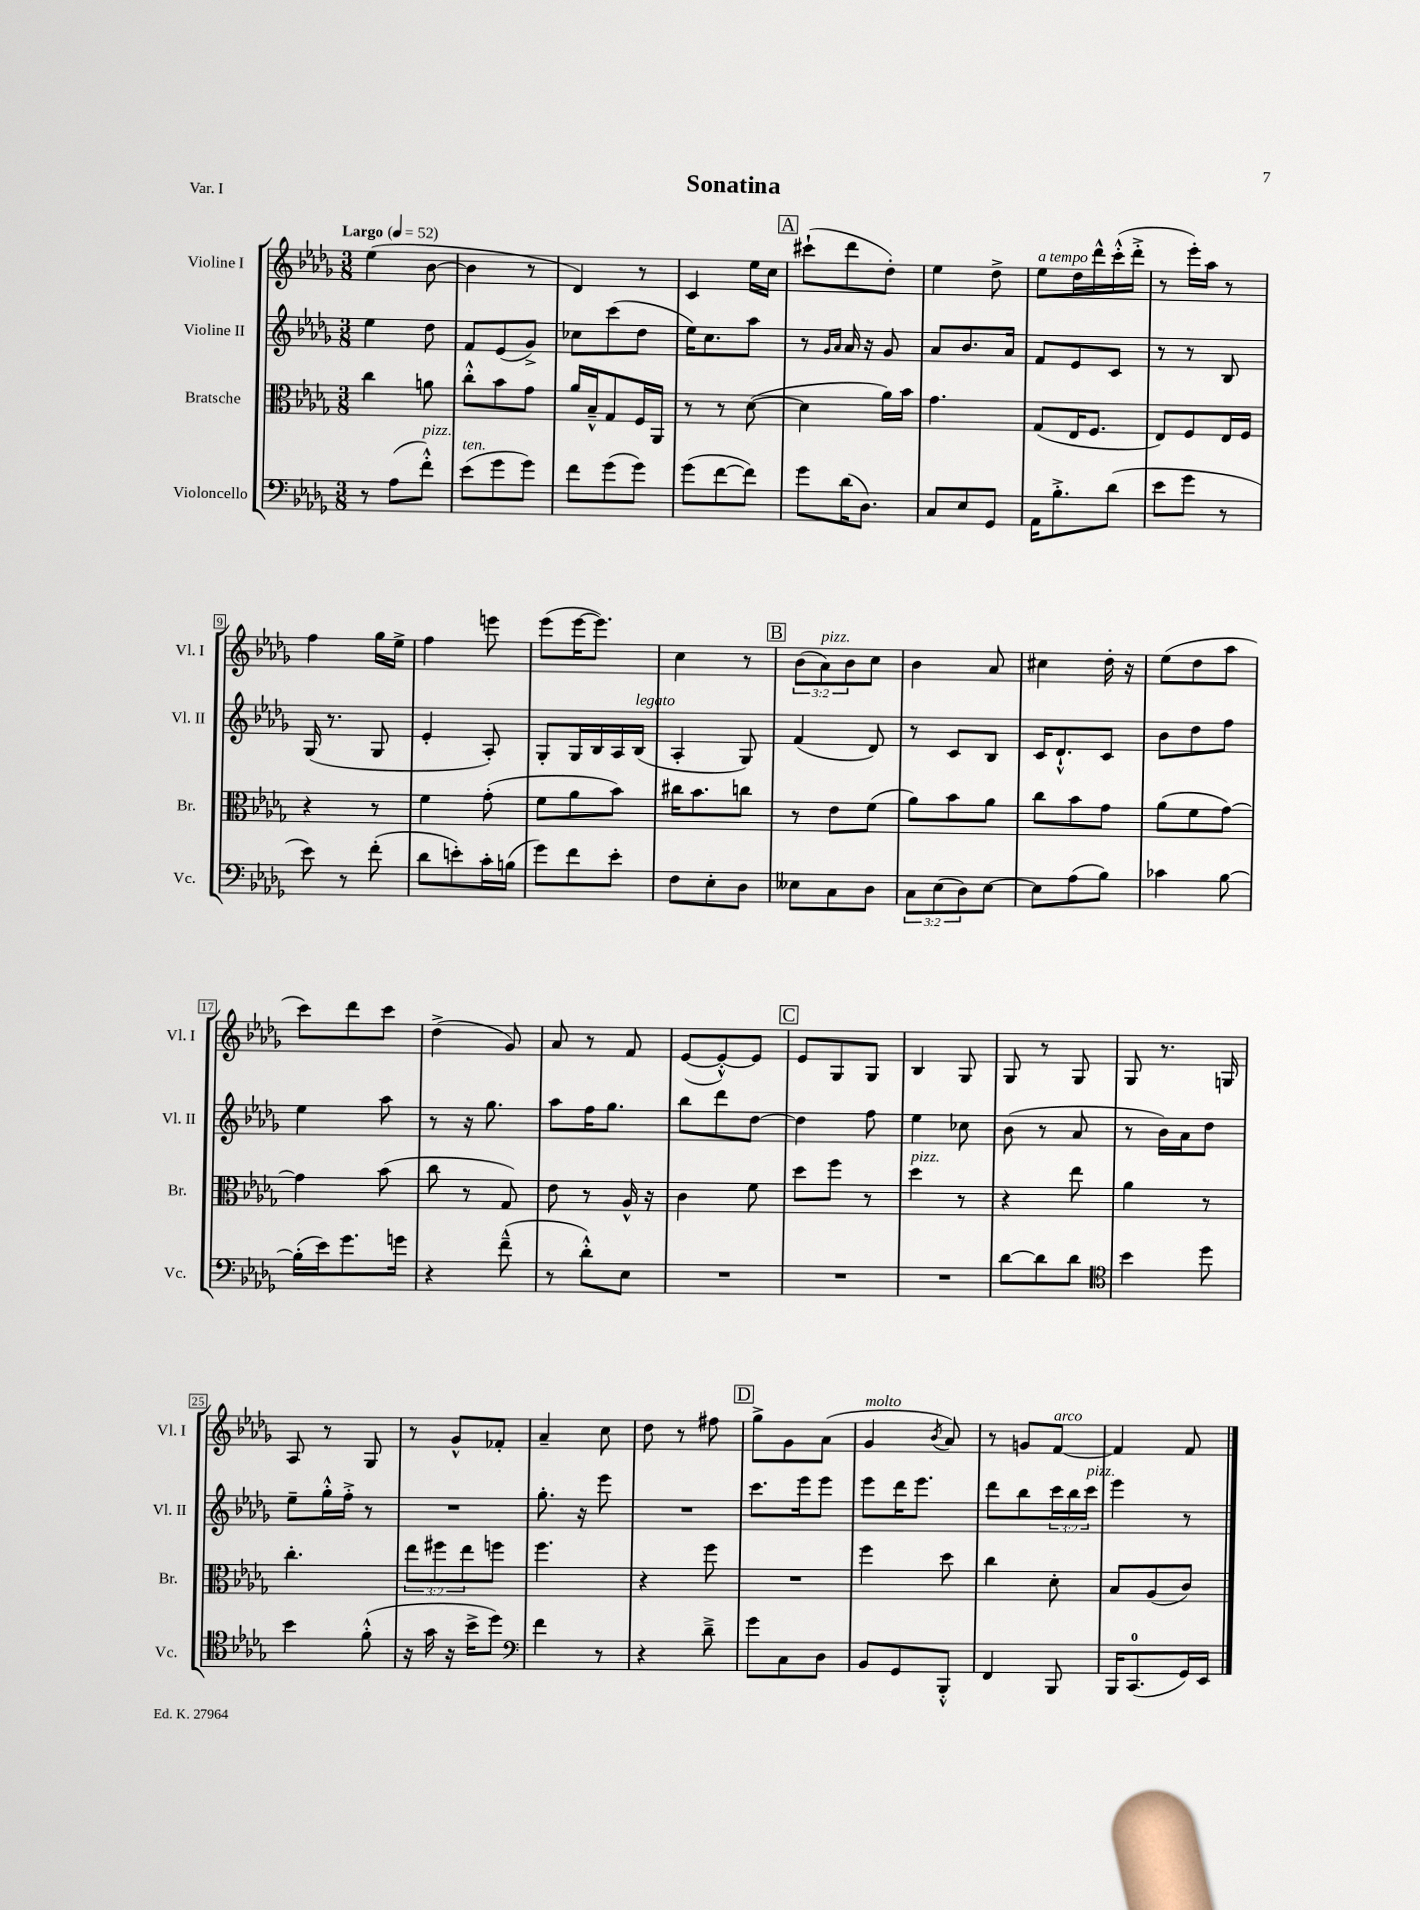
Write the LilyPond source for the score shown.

\header { title = "Sonatina" piece = "Var. I" }
<<
\new StaffGroup <<
\new Staff = "s0" \with { instrumentName = "Violine I" shortInstrumentName = "Vl. I" } {
    \clef treble \key des \major \numericTimeSignature \time 3/8 \override Staff.TupletNumber.text = #tuplet-number::calc-fraction-text \tempo "Largo" 4 = 52
    ees''4( bes'8~ |
    bes'4 r8 |
    des'4) r8 |
    c'4 ees''16 c''16 |
    \mark \markup { \box "A" } cis'''8-!( des'''8 des''8-.) |
    ees''4 des''8-> |
    ees''8^\markup { \italic "a tempo" } des''16 des'''16-^ c'''16-.-^( des'''16-.-> |
    r8 ees'''16-.) aes''16 r8 |
    f''4 ges''16 ees''16-> |
    f''4 e'''8 |
    ees'''8( ees'''16~ ees'''8.) |
    c''4 r8 |
    \mark \markup { \box "B" } \tuplet 3/2 { bes'8( aes'8^\markup { \italic "pizz." }) bes'8 } c''8 |
    bes'4 aes'8 |
    cis''4 des''16-. r16 |
    ees''8( des''8 aes''8 |
    c'''8) des'''8 c'''8 |
    des''4->( ges'8) |
    aes'8 r8 f'8 |
    ees'8~( ees'8~-.-^) ees'8 |
    \mark \markup { \box "C" } ees'8 ges8 ges8 |
    bes4 ges8 |
    ges8 r8 ges8 |
    ges8 r8. g16 |
    aes8 r8 ges8 |
    r8 ges'8-^ fes'8-. |
    aes'4-- c''8 |
    des''8 r8 fis''8 |
    \mark \markup { \box "D" } ges''8-> ges'8 aes'8( |
    ges'4^\markup { \italic "molto" } \acciaccatura { bes'8 } aes'8) |
    r8 g'8 f'8~^\markup { \italic "arco" } |
    f'4 f'8 \bar "|." |
}
\new Staff = "s1" \with { instrumentName = "Violine II" shortInstrumentName = "Vl. II" } {
    \clef treble \key des \major \numericTimeSignature \time 3/8 \override Staff.TupletNumber.text = #tuplet-number::calc-fraction-text
    ees''4 des''8 |
    f'8 ees'8( ges'8->) |
    ces''8 c'''8( des''8 |
    ees''16) c''8. aes''8 |
    \mark \markup { \box "A" } r8 \grace { ges'16 aes'16 } aes'16 r16 ges'8 |
    aes'8 bes'8. aes'16 |
    f'8 ees'8 c'8 |
    r8 r8 bes8 |
    ges16( r8. ges8 |
    ees'4-. aes8-.) |
    ges8-. ges16 bes16 aes16 bes16^\markup { \italic "legato" }( |
    aes4-. ges8) |
    \mark \markup { \box "B" } f'4( des'8) |
    r8 c'8 bes8 |
    c'16 des'8.-!-^ c'8 |
    bes'8 des''8 f''8 |
    ees''4 aes''8 |
    r8 r16 ges''8. |
    aes''8 f''16 ges''8. |
    bes''8 des'''8 des''8~ |
    \mark \markup { \box "C" } des''4 f''8 |
    ees''4 ces''8 |
    bes'8( r8 aes'8 |
    r8 bes'16) aes'16 des''8 |
    ees''8-- ges''16-.-^ f''16-.-> r8 |
    R4. |
    ges''8.-. r16 ees'''8 |
    R4. |
    \mark \markup { \box "D" } c'''8. ees'''16 ees'''8 |
    ees'''8 des'''16 ees'''8. |
    des'''8 bes''8 \tuplet 3/2 { c'''16 bes''16 c'''16^\markup { \italic "pizz." } } |
    ees'''4 r8 \bar "|." |
}
\new Staff = "s2" \with { instrumentName = "Bratsche" shortInstrumentName = "Br." } {
    \clef alto \key des \major \numericTimeSignature \time 3/8 \override Staff.TupletNumber.text = #tuplet-number::calc-fraction-text
    c''4 a'8 |
    c''8-.-^ bes'8 ges'8 |
    aes'16 bes16---^ ges8 f16 aes,16 |
    r8 r8 des'8~( |
    \mark \markup { \box "A" } des'4 aes'16) bes'16 |
    ges'4. |
    ges8( ees16 f8. |
    ees8) f8 ees16 f16 |
    r4 r8 |
    f'4 ges'8-.( |
    f'8 aes'8 bes'8) |
    cis''16 bes'8. c''8 |
    \mark \markup { \box "B" } r8 ees'8 f'8( |
    aes'8) bes'8 aes'8 |
    c''8 bes'8 ges'8 |
    aes'8( f'8 ges'8~) |
    ges'4 bes'8( |
    c''8 r8 ges8) |
    ees'8 r8 aes16-^ r16 |
    c'4 f'8 |
    \mark \markup { \box "C" } des''8 f''8 r8 |
    des''4^\markup { \italic "pizz." } r8 |
    r4 ees''8 |
    aes'4 r8 |
    c''4.-. |
    \tuplet 3/2 { ees''8 fis''8 ees''8 } f''8 |
    f''4. |
    r4 f''8 |
    \mark \markup { \box "D" } R4. |
    f''4 des''8 |
    c''4 des'8-. |
    bes8 aes8( c'8) \bar "|." |
}
\new Staff = "s3" \with { instrumentName = "Violoncello" shortInstrumentName = "Vc." } {
    \clef bass \key des \major \numericTimeSignature \time 3/8 \override Staff.TupletNumber.text = #tuplet-number::calc-fraction-text
    r8 aes8( f'8-.-^^\markup { \italic "pizz." }) |
    ees'8^\markup { \italic "ten." }( ges'8 ges'8) |
    f'8 ges'8( ges'8) |
    ges'8( f'8~ f'8) |
    \mark \markup { \box "A" } ges'8 des'16( des8.) |
    c8 ees8 ges,8 |
    aes,16 bes8.-.-> des'8( |
    ees'8 ges'8 r8 |
    ees'8) r8 f'8-.( |
    des'8 e'8-.) c'16-. b16( |
    ges'8) f'8 ees'8-. |
    f8 ees8-. des8 |
    \mark \markup { \box "B" } eeses8 c8 des8 |
    \tuplet 3/2 { c8 ees8( des8) } ees8~ |
    ees8 aes8( bes8) |
    ces'4 bes8~ |
    bes16-.( ees'16) ges'8. g'16 |
    r4 f'8---^( |
    r8 des'8-.-^) ees8 |
    R4. |
    \mark \markup { \box "C" } R4. |
    R4. |
    des'8~ des'8 des'8 |
    \clef tenor bes'4 des''8 |
    bes'4 f'8-.-^( |
    r16 ges'16 r16 bes'16-> des''8) |
    \clef bass f'4 r8 |
    r4 des'8---> |
    \mark \markup { \box "D" } ges'8 c8 des8 |
    bes,8 ges,8 bes,,8-.-^ |
    f,4 bes,,8 |
    bes,,16 c,8.-0( ges,16) ees,16 \bar "|." |
}
>>
>>
\layout { \context { \Score \override BarNumber.stencil = #(make-stencil-boxer 0.1 0.3 ly:text-interface::print) } }
